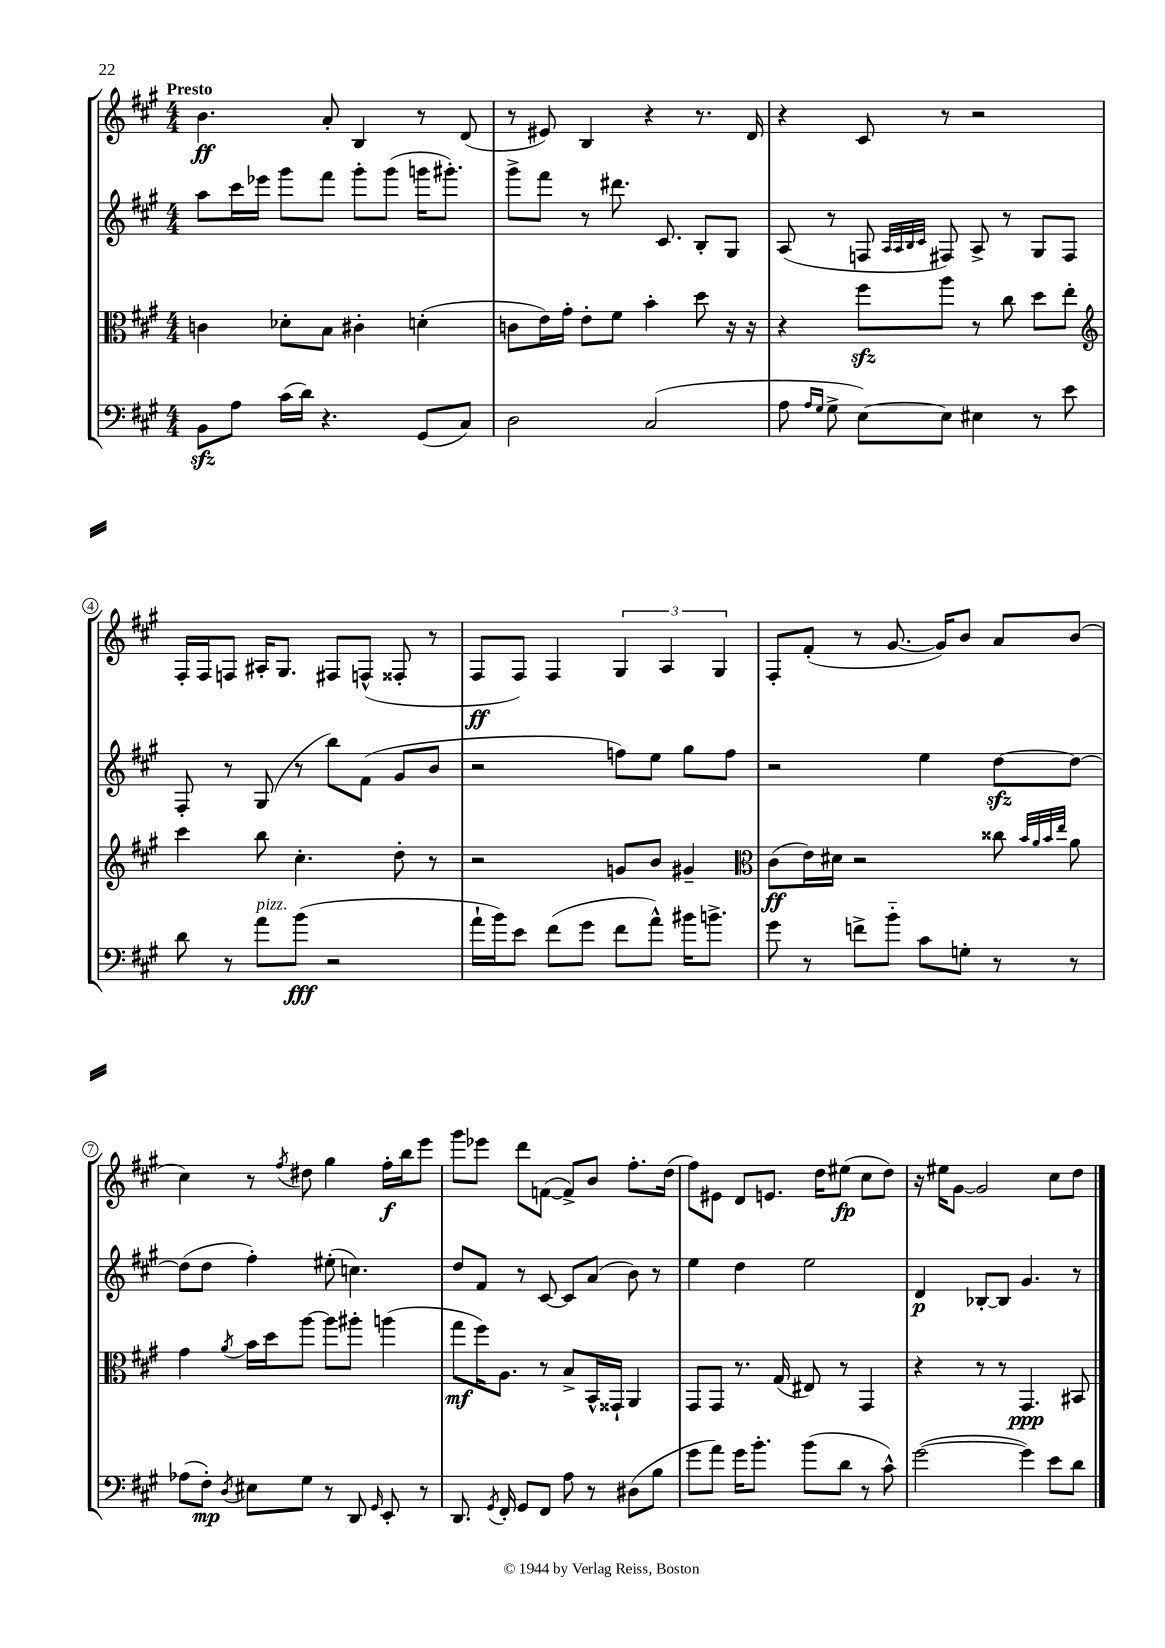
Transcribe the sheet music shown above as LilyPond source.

<<
\new StaffGroup <<
\new Staff = "s0" {
    \clef treble \key a \major \numericTimeSignature \time 4/4 \tempo "Presto"
    \autoBeamOff b'4.\ff a'8-. b4 r8 d'8( |
    r8 eis'8) b4 r4 r8. d'16 |
    r4 cis'8 r8 r2 |
    fis16[-. fis16 f8] ais16[-. gis8.] fis8[ f8]-^( fisis8-. r8 |
    fis8[\ff fis8]) fis4 \tuplet 3/2 { gis4 a4 gis4 } |
    fis8[-. fis'8]-.( r8 gis'8.~ gis'16[) b'8] a'8[ b'8]( |
    cis''4) r8 \acciaccatura { fis''8 } dis''8 gis''4 fis''16[-.\f b''16 e'''8] |
    gis'''8[ ees'''8] d'''8[ f'8]~( f'8[->) b'8] fis''8.[-. d''16]( |
    fis''8[) eis'8] d'8[ e'8.] d''16[ eis''8]\fp( cis''8[ d''8]) |
    r16 eis''16[ gis'8]~ gis'2 cis''8[ d''8] \bar "|." |
}
\new Staff = "s1" {
    \clef treble \key a \major \numericTimeSignature \time 4/4
    \autoBeamOff a''8[ cis'''16 ees'''16] gis'''8[ fis'''8] gis'''8[-. gis'''8]( g'''16[ gis'''8.]-.) |
    gis'''8[-> fis'''8] r8 dis'''8. cis'8. b8[-. gis8] |
    a8( r8 f8 \grace { a32[ a32 b32 cis'32] } fis8) a8-> r8 gis8[ fis8] |
    fis8-. r8 gis8( r8 b''8[) fis'8]( gis'8[ b'8] |
    r2 f''8[) e''8] gis''8[ f''8] |
    r2 e''4 d''8[~\sfz d''8]~ |
    d''8[( d''8] fis''4-.) eis''8-.( c''4.) |
    d''8[ fis'8] r8 cis'8~ cis'8[ a'8]( b'8) r8 |
    e''4 d''4 e''2 |
    d'4\p bes8[~-. bes8] gis'4. r8 \bar "|." |
}
\new Staff = "s2" {
    \clef alto \key a \major \numericTimeSignature \time 4/4
    \autoBeamOff c'4 des'8[-. b8] cis'4-. d'4-.( |
    c'8[ e'16) gis'16]-. e'8[-. fis'8] b'4-. d''8 r16 r16 |
    r4 fis''8[\sfz a''8] r8 cis''8 d''8[ e''8]-. |
    \clef treble cis'''4 b''8 cis''4.-. d''8-. r8 |
    r2 g'8[ b'8] gis'4-- |
    \clef alto cis'8[\ff( e'16) dis'16] r2 cisis''8 \grace { b'32[ a'32 b'32 e''32] } a'8 |
    gis'4 \acciaccatura { a'8 } b'16[ d''16 a''8]~ a''8[ ais''8]-. a''4( |
    gis''8[\mf fis''16) a8.] r8 b8[-> b,16-^ gisis,16]-! a,4 |
    gis,8[ gis,8] r8. gis16( eis8) r8 gis,4 |
    r4 r8 r8 gis,4.\ppp bis,8 \bar "|." |
}
\new Staff = "s3" {
    \clef bass \key a \major \numericTimeSignature \time 4/4
    \autoBeamOff b,8[\sfz a8] cis'16[( d'16]) r4. gis,8[( cis8]) |
    d2 cis2( |
    a8 \grace { a16[ gis16] } gis8-> e8[~) e8] eis4 r8 e'8 |
    d'8 r8 a'8[^\markup { \italic "pizz." } b'8]\fff( r2 |
    a'16[-! b'16) e'8] fis'8[( gis'8] fis'8[ a'8]-^) bis'16[ b'8.]-> |
    gis'8 r8 f'8[-> b'8]-_ cis'8[ g8]-. r8 r8 |
    aes8[( fis8]-.\mp) \acciaccatura { d8 } eis8[ gis8] r8 d,8 \grace { gis,16 } e,8-. r8 |
    d,8. \acciaccatura { gis,8 } fis,16-. gis,8[ fis,8] a8 r8 dis8[( b8] |
    gis'8[ a'8]) gis'16[ b'8.]-. b'8[( d'8] r8 cis'8-^) |
    gis'2~( gis'4) e'8[ d'8] \bar "|." |
}
>>
>>
\layout { \context { \Score \override BarNumber.stencil = #(make-stencil-circler 0.1 0.3 ly:text-interface::print) } }
